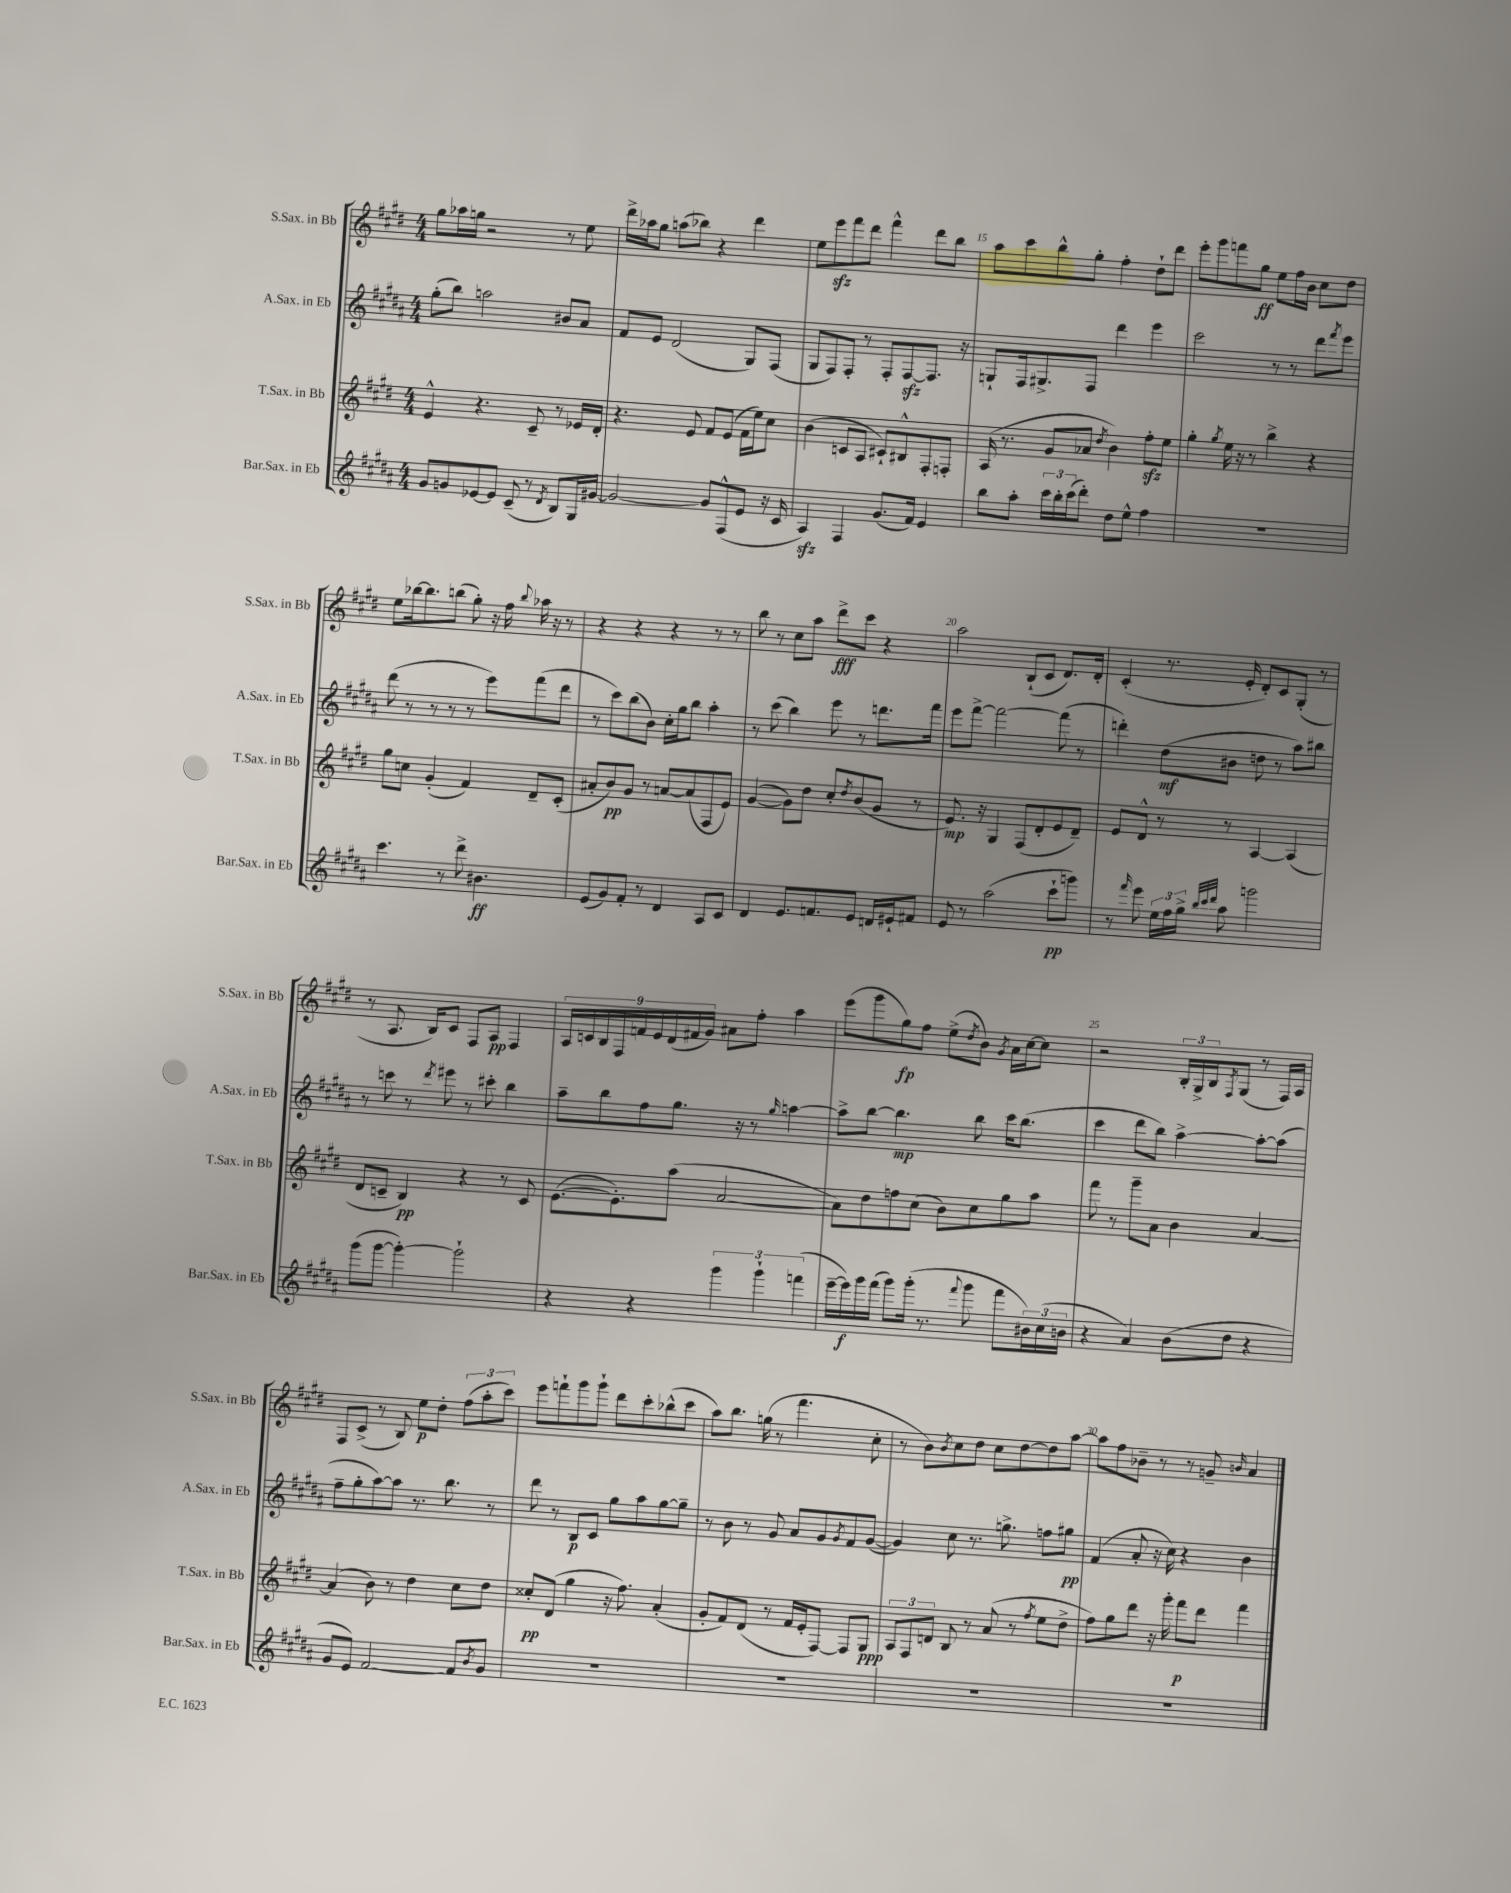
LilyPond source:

<<
\new StaffGroup <<
\new Staff = "s0" \with { instrumentName = "S.Sax. in Bb" shortInstrumentName = "S.Sax. in Bb" } {
    \clef treble \key e \major \numericTimeSignature \time 4/4
    gis''8 aes''16 g''16 r2 r8 e''8 |
    dis'''16-> aes''16 gis''8 a''8( bes''8) r4 dis'''4 |
    e''8 e'''8\sfz fis'''8 dis'''8 fis'''4-^ dis'''8 b''8 |
    a''8 cis'''8 b''8-^ gis''8-. fis''4-. dis''8-! dis'''8 |
    e'''8-. gis'''8 f'''8 gis''8\ff e''8 fis''16 b'16 cis''8 dis''8 |
    e''8 bes''16~ bes''8. b''8( gis''8-.) r16 fis''16 \appoggiatura { b''8 } aes''16 r16 r8 |
    r4 r4 r4 r8 r8 |
    b''8 r8 cis''8 a''8 dis'''8->\fff cis'''8 r4 |
    a''2 b8-!( cis'8 dis'8.) dis'16-. |
    cis'4-.( r8. e'16-. dis'8-.) cis'8 gis8-.( r8 |
    r8 a8. b16) cis'8 fis8 a8\pp fis4 |
    \tuplet 9/8 { a16 c'16 b16 fis16 f'16 e'16 dis'16( fis'16 gis'16) } ais'8 fis''8-. a''4 |
    e'''8( gis'''8 gis''8\fp) fis''8 e''8->( \acciaccatura { dis''8 } b'8) \acciaccatura { gis'8 } a'16 cis''16~ cis''8 |
    r2 \tuplet 3/2 { b16-. gis16-> b16 } \acciaccatura { fis8 } gis8( r8 fis16) a16 |
    fis8 cis'8->( r8 b8) e''8\p dis''8-. \tuplet 3/2 { fis''8( a''8-. cis'''8) } |
    e'''8 f'''8-! gis'''8 gis'''8-! dis'''8 cis'''8-. bes''8-^( cis'''8 |
    a''8) b''8. g''16( r8 fis'''4. cis''8-. |
    r8 b'8) \acciaccatura { b'8 } cis''8 dis''8 cis''8 dis''8~ dis''8 a''8~ |
    a''8 fis''8 bes'8-- r8 r8 g'8-- \grace { b'16 } a'4 \bar "|." |
}
\new Staff = "s1" \with { instrumentName = "A.Sax. in Eb" shortInstrumentName = "A.Sax. in Eb" } {
    \clef treble \key b \major \numericTimeSignature \time 4/4
    gis''8-.( b''8) a''2 bis'8 ais'8 |
    fis'8 e'8 dis'2( gis8) fis8( |
    gis8 fis8) fis8-. r8 fis8-. fis8~\sfz fis8. r16 |
    g8-! fis16 gis8.-> fis8 dis'''4 e'''4 |
    cis'''2 r8 r8 dis'''8 \acciaccatura { fis'''8 } e'''8 |
    dis'''8( r8 r8 r8 r8 e'''8) fis'''8( dis'''8 |
    r8 cis'''8) b''8( b'8) cis''16-. gis''16 b''8 ais''4-. |
    r8 cis'''8( b''4) e'''8 r8 d'''8. fis'''16 |
    e'''8 fis'''8~-> fis'''2~ fis'''8( r8 |
    d'''4-.) dis''8\mf( bis'8 d''8 r8 ais''8) bis''8 |
    r8 c'''8 r8 \acciaccatura { dis'''8 } eis'''8 r8 cis'''8-. b''4 |
    ais''8-- b''8 fis''8 gis''8. r16 r8 \grace { gis''16 } a''4~ |
    a''8-> b''8~ b''4.\mp b''8 cis'''16 b''8.( |
    cis'''4 dis'''8 b''8) ais''4~-> ais''8~-. ais''8( |
    fis''8-- gis''8-. ais''8~) ais''8 r8. b''8. r8 |
    dis'''8 r8 b8\p cis'8 gis''8 ais''8 gis''8~ gis''8-- |
    r8 b'8 r8 gis'8 ais'8 gis'8 \acciaccatura { gis'8 } fis'8 gis'8~( |
    gis'4) cis''8 r8. g''8.-> f''8 gis''8\pp |
    fis'4( ais'8-. r16 cis''16) r4 b'4 \bar "|." |
}
\new Staff = "s2" \with { instrumentName = "T.Sax. in Bb" shortInstrumentName = "T.Sax. in Bb" } {
    \clef treble \key e \major \numericTimeSignature \time 4/4
    e'4-^ r4. cis'8-- r8 ees'16 dis'16-. |
    r4. e'8 fis'8 e'8( fis'16 e''16) cis''8 |
    b'4( c'8 a8 cis'8-!) bis8-^ fis8-. f8-. |
    a16( r8. gis'8 aes'8 \acciaccatura { dis''8 } b'4) fis''8-.\sfz e''8 |
    gis''4-. \acciaccatura { gis''8 } e''16 r16 r8 b''4-> r4 |
    gis''8 c''8 gis'4-.( fis'4) dis'8-- cis'8-.( |
    ais'8-. b'8\pp) gis'8 r8 a'8~ a'8( fis8 e'8) |
    gis'4~( gis'8) dis''8 cis''8-. \acciaccatura { dis''8 } b'8( gis'8 r8 |
    e'8.\mp) r16 gis4 fis8( dis'8-. e'8 dis'8--) |
    e'8 dis'8-^ r8 r8 a4~ a4( |
    dis'8 c'8-- b4\pp) r4 r8 c'8 |
    e'8.~( e'8.-.) a''8( a'2~ |
    a'8) dis''8 f''8 cis''8( b'8) cis''8 gis''8 a''8 |
    fis'''8 r8 gis'''8-- a'8 b'4 a'4~ |
    a'4( b'8) r8 dis''4 cis''8 dis''8 |
    cisis''8-.\pp dis'8( gis''4 r16 fis''8.) a'4-.( |
    gis'8-. fis'8) dis'8( r8 fis'16 e'16-. fis8~) fis8 gis8\ppp |
    \tuplet 3/2 { a8 fis8 d'8 } b8 r8 a'8( r8 \acciaccatura { fis''8 } e''8 dis''8-> |
    fis''8) gis''8 dis'''8 r16 gis'''16-. fis'''8\p dis'''8 fis'''4 \bar "|." |
}
\new Staff = "s3" \with { instrumentName = "Bar.Sax. in Eb" shortInstrumentName = "Bar.Sax. in Eb" } {
    \clef treble \key b \major \numericTimeSignature \time 4/4
    gis'8 g'8 ees'8~ ees'8 cis'8--( r8 \acciaccatura { dis'8 } b8) gis16 gis'16~ |
    gis'2~ gis'8 fis8-^( e'8 r16 cis'16 |
    ais4\sfz) fis4 gis'8.( fis'16) e'4 |
    b''8 ais''8-. \tuplet 3/2 { cis'''16 b''16-. cis'''16( } dis'''8-.) dis''8 e''8-^ fis''4 |
    R1 |
    cis'''4. r8 dis'''8-> bis'4.\ff |
    e'8( gis'8) fis'8-. r8 dis'4 ais8 cis'8 |
    dis'4 e'8. f'8. e'8 d'16 eis'16-! fis'8 |
    e'8 r8 ais''2( cis'''8-!\pp g'''8) |
    r8 \grace { fis'''16 } e'''8 \tuplet 3/2 { e''16 fis''16 gis''16-> } \grace { b''32 cis'''32 dis'''32 } ais''8 g'''2 |
    gis'''8( gis'''8~ gis'''4~-.) gis'''2-! |
    r4 r4 \tuplet 3/2 { gis'''4 gis'''4-! f'''4( } |
    e'''16~-- e'''16\f) gis'''16 fis'''16( gis'''8) gis'''16-.( r8. \appoggiatura { fis'''8 } gis'''8 fis'''8 \tuplet 3/2 { bis'16) cis''16( b'16 } |
    r4 ais'4) b'8( dis''8 r4 |
    gis'8 e'8) fis'2~ fis'8 \acciaccatura { b'8 } gis'8 |
    R1 |
    R1 |
    R1 |
    R1 \bar "|." |
}
>>
>>
\layout { \context { \Score currentBarNumber = #12 \override BarNumber.break-visibility = ##(#f #t #t) barNumberVisibility = #(every-nth-bar-number-visible 5) } }
